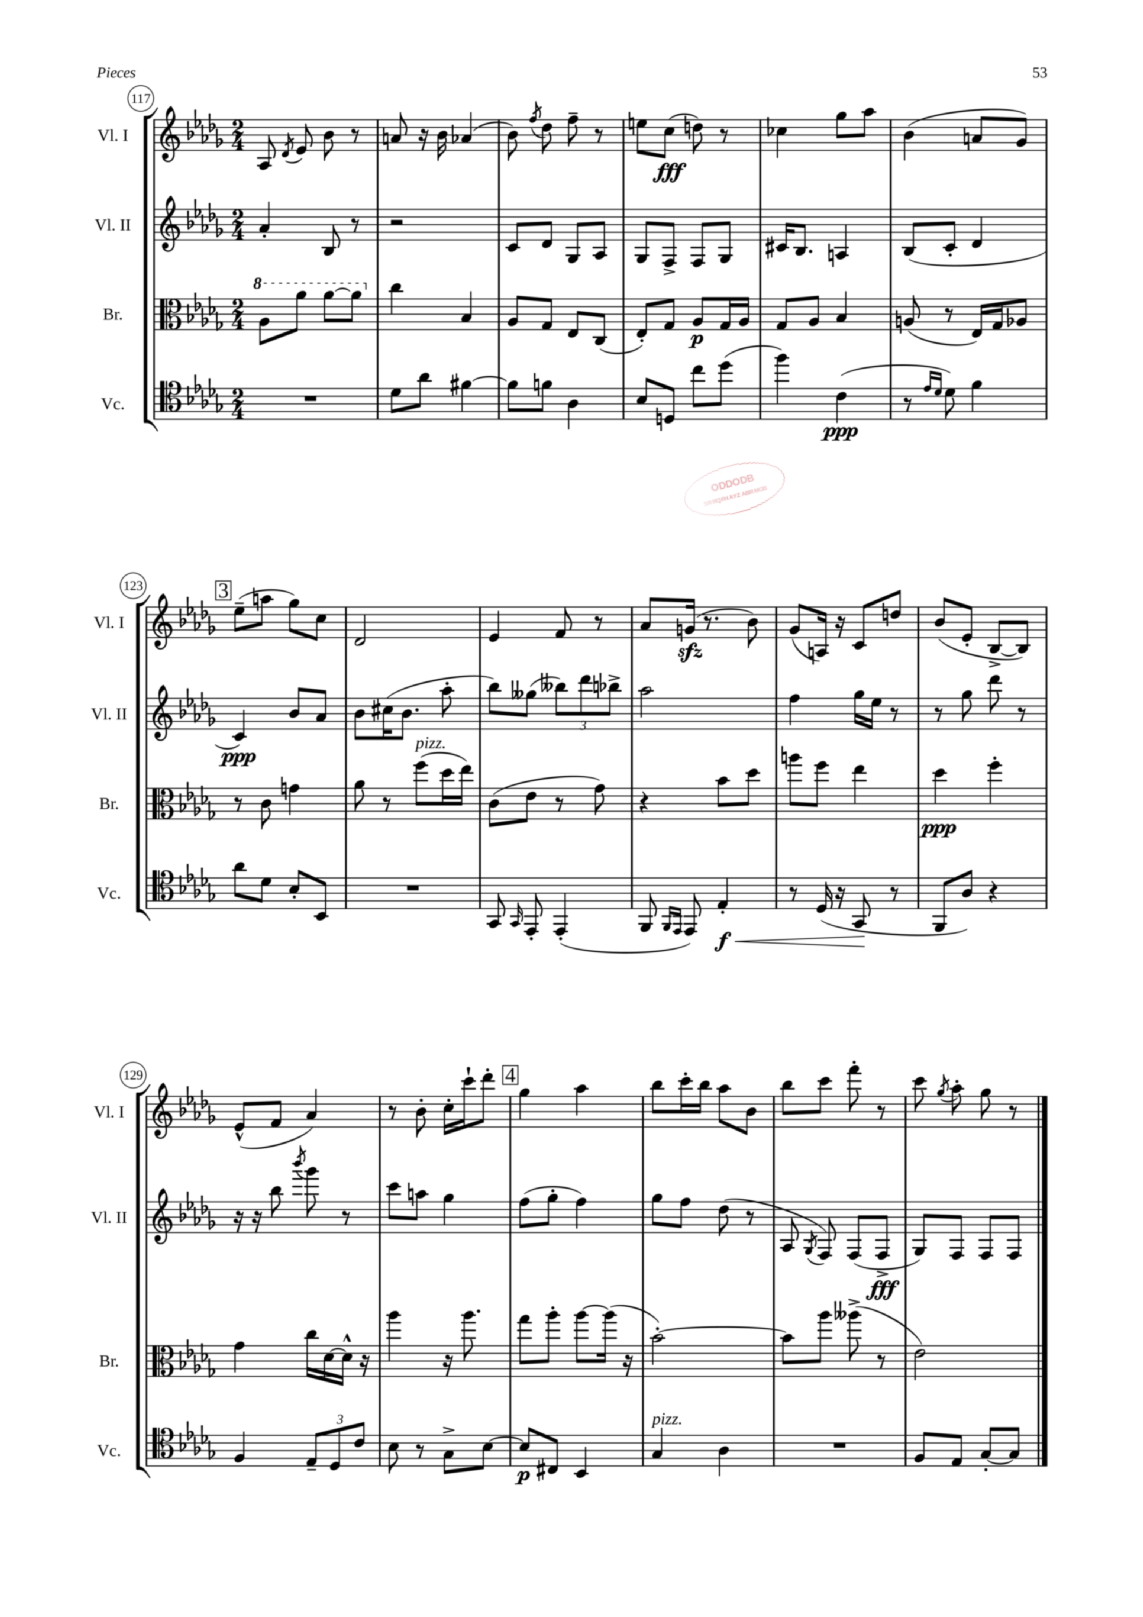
<<
\new StaffGroup <<
\new Staff = "s0" \with { instrumentName = "Vl. I" shortInstrumentName = "Vl. I" } {
    \clef treble \key des \major \numericTimeSignature \time 2/4
    \autoBeamOff aes8 \acciaccatura { des'8 } ees'8 bes'8 r8 |
    a'8 r16 bes'16 aes'4( |
    bes'8) \acciaccatura { f''8 } des''8 f''8-- r8 |
    e''8[ c''8]\fff( d''8) r8 |
    ces''4 ges''8[ aes''8] |
    bes'4( a'8[ ges'8]) |
    \mark \markup { \box "3" } ees''8[--( a''8] ges''8[) c''8] |
    des'2 |
    ees'4 f'8 r8 |
    aes'8[ g'16]\sfz( r8. bes'8) |
    ges'8[( a16]) r16 c'8[ d''8] |
    bes'8[( ees'8]-. bes8[~-> bes8]) |
    ees'8[-^( f'8] aes'4) |
    r8 bes'8-. c''16[-. c'''16-! des'''8]-. |
    \mark \markup { \box "4" } ges''4 aes''4 |
    bes''8[ c'''16-. bes''16] aes''8[ bes'8] |
    bes''8[ c'''8] f'''8-. r8 |
    c'''8 \acciaccatura { ges''8 } aes''8-. ges''8 r8 \bar "|." |
}
\new Staff = "s1" \with { instrumentName = "Vl. II" shortInstrumentName = "Vl. II" } {
    \clef treble \key des \major \numericTimeSignature \time 2/4
    \autoBeamOff aes'4-. bes8 r8 |
    r2 |
    c'8[ des'8] ges8[ aes8] |
    ges8[ f8]-> f8[ ges8] |
    cis'16[ bes8.] a4 |
    bes8[( c'8]-. des'4 |
    \mark \markup { \box "3" } c'4\ppp) bes'8[ aes'8] |
    bes'8[ cis''16( bes'8.] aes''8-. |
    bes''8[) geses''8]( \tuplet 3/2 { beses''8[) des'''8 bes''8]-> } |
    aes''2 |
    f''4 ges''16[ ees''16] r8 |
    r8 ges''8 des'''8 r8 |
    r16 r16 bes''8 \acciaccatura { bes'''8 } ges'''8 r8 |
    c'''8[ a''8] ges''4 |
    \mark \markup { \box "4" } f''8[( ges''8]-. f''4) |
    ges''8[ f''8] des''8( r8 |
    aes8 \acciaccatura { ges8 } f8) f8[( f8]->\fff |
    ges8[) f8] f8[ f8] \bar "|." |
}
\new Staff = "s2" \with { instrumentName = "Br." shortInstrumentName = "Br." } {
    \clef alto \key des \major \numericTimeSignature \time 2/4
    \autoBeamOff \ottava #1 aes'8[ aes''8] aes''8[~ aes''8] \ottava #0 |
    c''4 bes4 |
    aes8[ ges8] ees8[ c8]( |
    ees8[-.) ges8] aes8[\p ges16 aes16] |
    ges8[ aes8] bes4 |
    a8( r8 ees16[) ges16 aes8] |
    \mark \markup { \box "3" } r8 c'8 g'4 |
    aes'8 r8 f''8[^\markup { \italic "pizz." }( des''16 ees''16]) |
    c'8[( ees'8] r8 ges'8) |
    r4 bes'8[ des''8] |
    a''8[ f''8] ees''4 |
    des''4\ppp f''4-. |
    ges'4 c''16[ des'16~ des'16]-^ r16 |
    aes''4 r16 aes''8. |
    \mark \markup { \box "4" } ges''8[ aes''8]-. aes''8[~ aes''16]( r16 |
    bes'2~-.) |
    bes'8[ aes''8] aeses''8->( r8 |
    ees'2) \bar "|." |
}
\new Staff = "s3" \with { instrumentName = "Vc." shortInstrumentName = "Vc." } {
    \clef tenor \key des \major \numericTimeSignature \time 2/4
    \autoBeamOff R2 |
    des'8[ aes'8] fis'4~ |
    fis'8[ f'8] aes4 |
    bes8[ d8] c''8[ des''8]( |
    f''4) c'4\ppp( |
    r8 \grace { ees'16[ des'16] } des'8) f'4 |
    \mark \markup { \box "3" } aes'8[ des'8] bes8[-. bes,8] |
    R2 |
    ges,8 \grace { ges,16 } ees,8-. ees,4-.( |
    f,8 \grace { f,16[ ees,16] } ees,8) ees4-.\f\< |
    r8 des16( r16 ges,8\! r8 |
    f,8[ aes8]) r4 |
    f4 \tuplet 3/2 { ees8[-- des8 c'8] } |
    bes8 r8 ges8[-> bes8]~ |
    \mark \markup { \box "4" } bes8[\p cis8] bes,4 |
    ges4^\markup { \italic "pizz." } aes4 |
    R2 |
    f8[ ees8] ges8[~-. ges8] \bar "|." |
}
>>
>>
\layout { \context { \Score currentBarNumber = #117 \override BarNumber.stencil = #(make-stencil-circler 0.1 0.3 ly:text-interface::print) } }
